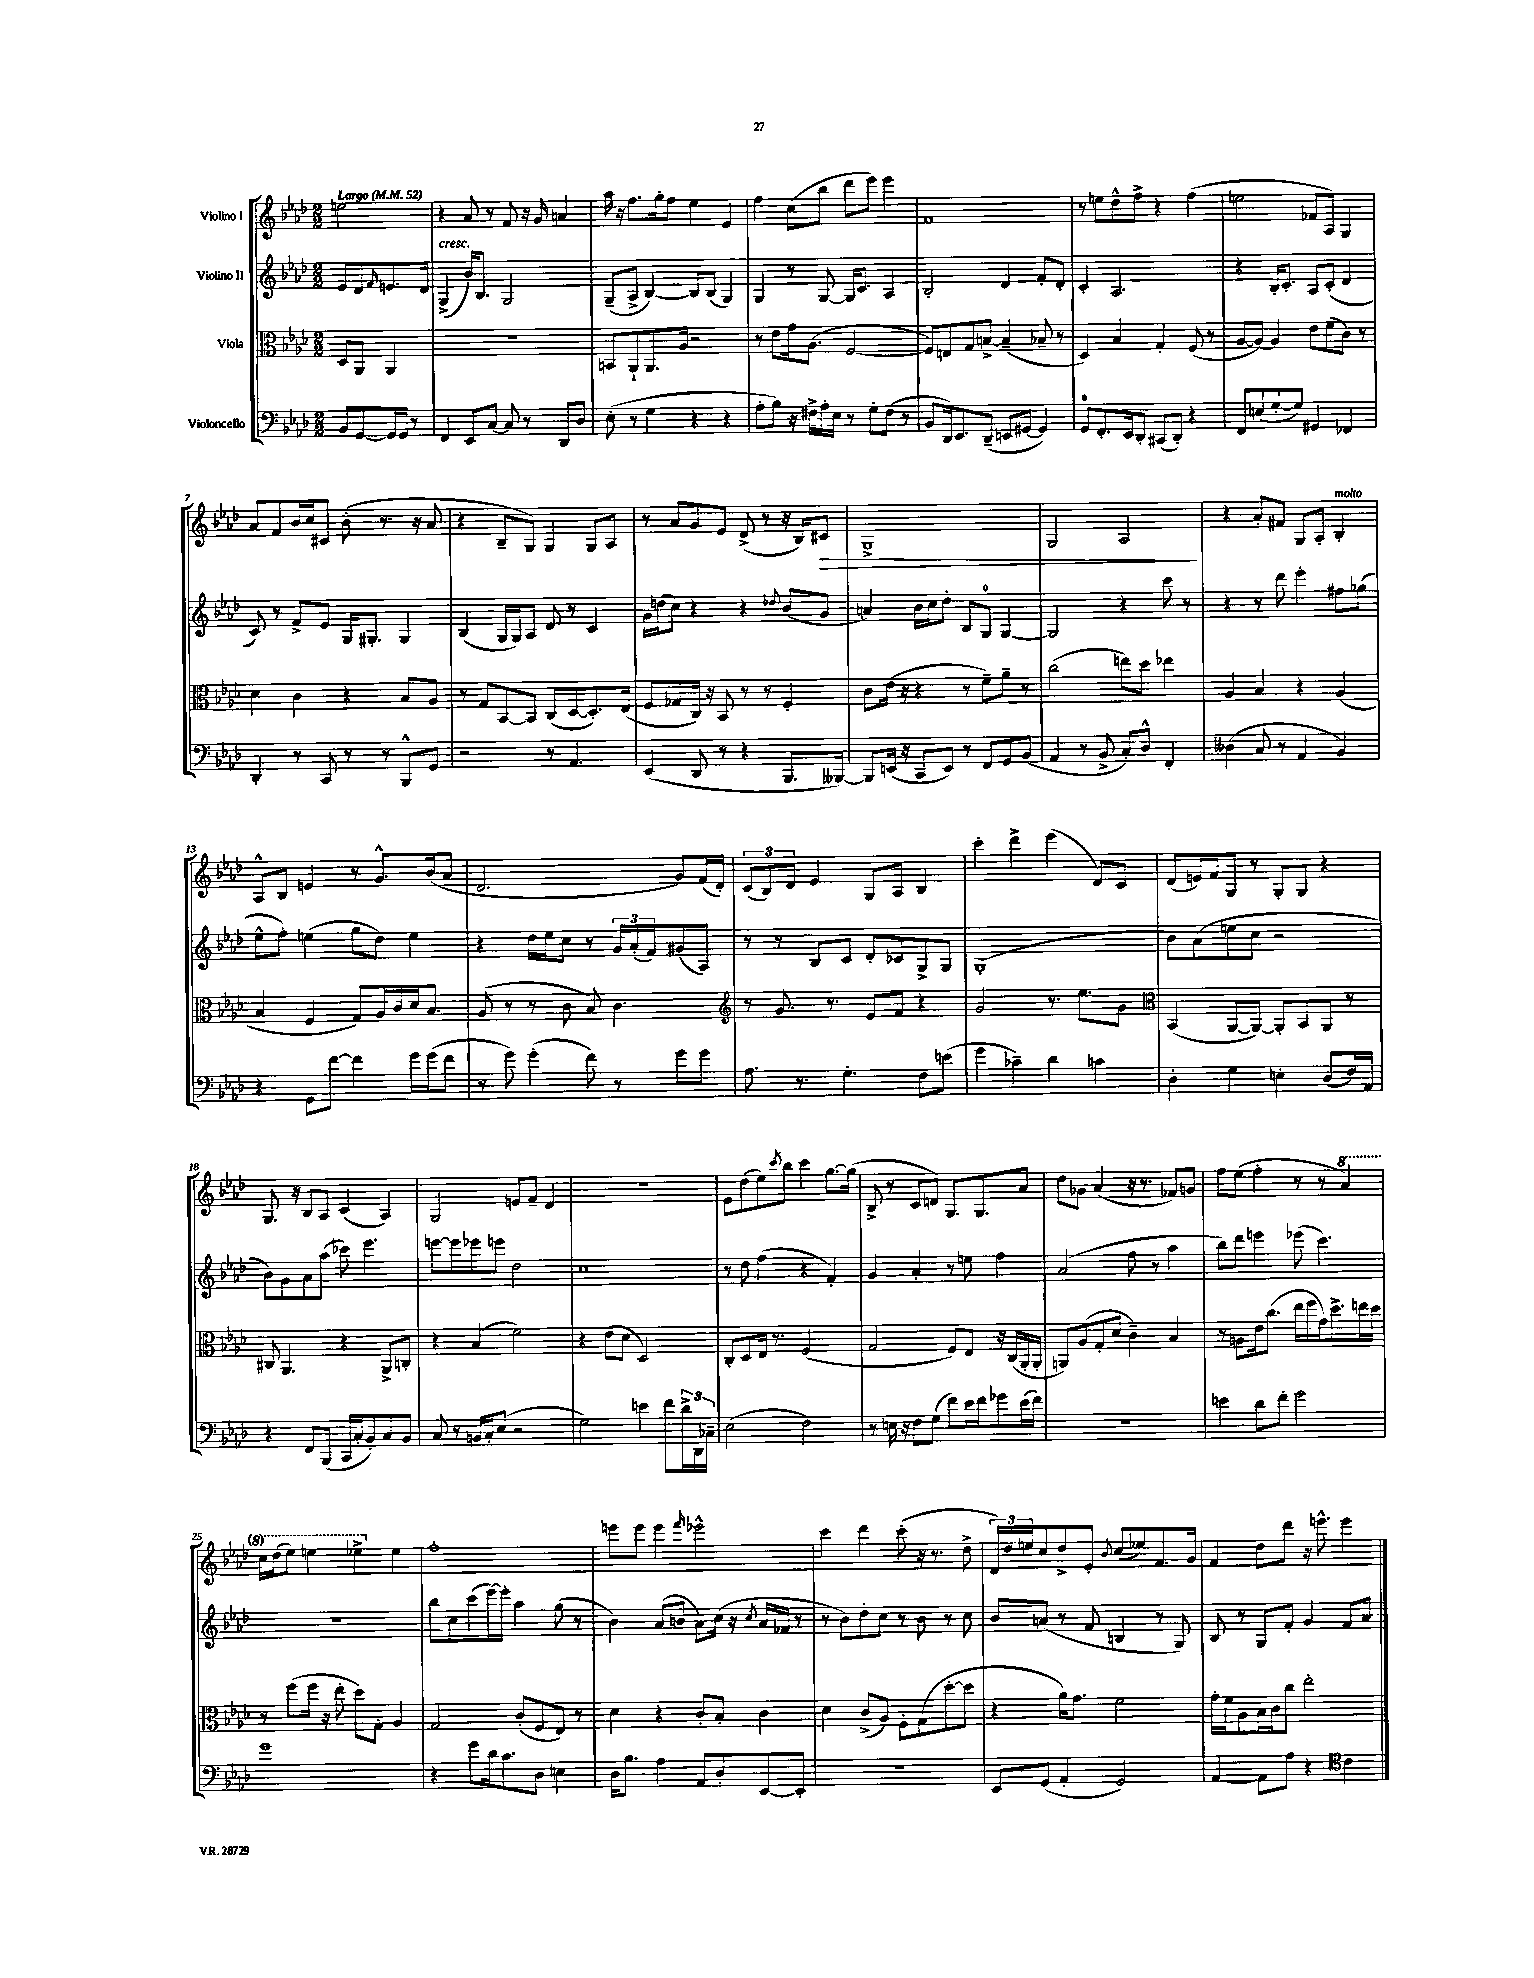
<<
\new StaffGroup <<
\new Staff = "s0" \with { instrumentName = "Violino I" } {
    \clef treble \key aes \major \numericTimeSignature \time 2/2 \partial 2 \tempo "Largo" 4 = 52
    e''2 |
    r4 aes'8 r8 f'8 r16 g'16 a'4 |
    aes''16 r16 f''8. g''16-. f''8 ees''4 ees'4 |
    f''4 c''8( bes''8 des'''8 ees'''8) ees'''4 |
    f'1 |
    r8 e''8 des''8-^ f''8-> r4 f''4( |
    e''2 fes'8 aes8) g4 |
    aes'8 f'8 bes'16 c''16 cis'8 bes'8-.( r8. r16 aes'8 |
    r4 bes8-- g8) g4 g8 aes8 |
    r8 aes'8 g'8 ees'8 des'8->( r8 r16 bes16) cis'8\> |
    g1-> |
    g2 aes2\! |
    r4 aes'8-. fis'8 g8 aes8-. bes4-.^\markup { \italic "molto" } |
    aes8-^ bes8 e'4 r8 g'8.-^ bes'16( aes'8 |
    des'2. g'8) f'16( des'16-.) |
    \tuplet 3/2 { c'8( bes8) des'8 } ees'4 g8 aes8 bes4 |
    c'''4-. des'''4-> ees'''4( des'8) c'8 |
    des'8( e'16) f'16 g8 r8 g8-. g8 r4 |
    g8. r16 bes8 aes8 c'4( aes4) |
    g2 e'8 f'8-- des'4 |
    r1 |
    ees'8 des''8( ees''8) \acciaccatura { c'''8 } bes''8 c'''4 g''8.~ g''16( |
    bes8-> r8 c'8 d'8) g8. g8. aes'8 |
    des''8 ges'8 aes'4( r16 r8. fes'8) g'8 |
    f''8 ees''8( f''4-. r8 r8 \ottava #1 aes''4) |
    c'''16 des'''16( ees'''8) e'''4 ees'''4-> \ottava #0 ees''4 |
    f''1-. |
    e'''8 e'''8 e'''4 \grace { f'''16 } ees'''2-^ |
    c'''4 des'''4 c'''8-.( r16 r8. des''8-> |
    \tuplet 3/2 { des'16) des''16 e''16 } c''8 des''8-> ees'8-. \appoggiatura { bes'8 } c''8( ees''8) f'8. g'16 |
    f'4 des''8 des'''8 r16 e'''8.-^ e'''4 \bar "|." |
}
\new Staff = "s1" \with { instrumentName = "Violino II" } {
    \clef treble \key aes \major \numericTimeSignature \time 2/2 \partial 2
    ees'8 des'8 \grace { f'16 } e'8. des'16 |
    g4->^\markup { \italic "cresc." }( bes'16) bes8. g2 |
    g8--( aes8-> bes4~) bes8 bes8( g4) |
    g4 r8 g8~ g16 c'8. aes4 |
    bes2-. des'4 f'8-. des'8-. |
    c'4-. aes2. |
    r4 bes16-. c'8.-. aes8 c'8-.( des'4 |
    c'8) r8 f'8-> ees'8 g16 gis8.-. gis4 |
    bes4( g16 g16) aes8 des'8 r8 c'4 |
    g'16 d''16( c''8) r4 r4 \appoggiatura { des''8 } bes'8( g'8 |
    a'4) bes'16 c''16 des''8-. bes8 g8-0 g4~ |
    g2 r4 c'''8 r8 |
    r4 r8 des'''8 ees'''4-. fis''8 ges''8( |
    ees''8-^ f''8-.) e''4( g''8 des''8) e''4 |
    r4 des''16 ees''16 c''8 r8 \tuplet 3/2 { g'16 aes'16-.( f'16) } gis'8( aes8) |
    r8 r8 bes8 c'8 des'8-. ces'8 g8-> g8 |
    g1-.( |
    bes'8) aes'8( e''8 c''8 r2 |
    bes'8) g'8 aes'8 aes''8( ces'''8) ees'''4. |
    e'''8~ e'''8 ees'''8 e'''8 des''2 |
    c''1 |
    r8 des''8 f''4( r4 f'4-.) |
    g'4 aes'4-. r8 e''8 f''4 |
    aes'2( f''8 r8 aes''4 |
    bes''8) des'''8 e'''4 ees'''8( c'''4.) |
    r1 |
    bes''8 c''8 c'''8( ees'''16~) ees'''16-. aes''4 g''8( r8 |
    bes'4) aes'8( b'8 aes'8) c''16( r16 \acciaccatura { c''8 } aes'16 fes'16 r8 |
    r8 bes'8) des''8-. c''8 r8 bes'8 r8 c''8 |
    bes'8 a'8( r8 f'8 b4 r8 g8) |
    bes8 r8 g8 f'8-. g'4 f'8 aes'8 \bar "|." |
}
\new Staff = "s2" \with { instrumentName = "Viola" } {
    \clef alto \key aes \major \numericTimeSignature \time 2/2 \partial 2
    des8 aes,8 aes,4 |
    R1 |
    b,8 aes,8-! aes,8. aes16 r2 |
    r8 ees'8 g'16 aes8.( f2~ |
    f8) e8 g8 b8~-> b4--( bes8-- r8 |
    des4) bes4 g4-. f8( r8 |
    aes8~ aes8~) aes4 ees'8 f'8( c'8) r8 |
    des'4 c'4 r4 bes8 aes8 |
    r8 g8 bes,8~ bes,8 c8( des8~ des8.-.) ees16( |
    f8 ges8 c16) r16 bes,8 r8 r8 f4-. |
    c'8 ees'16( r16 r4 r8 f'8--) aes'8-- r8 |
    c''2( e''8) des''8 ees''4 |
    aes4 bes4 r4 aes4( |
    bes4 f4 g8) aes16 c'16 des'16 bes8. |
    aes8( r8 r8 c'8 bes8) c'4. |
    \clef treble r8 g'8. r8. ees'8 f'8 r4 |
    g'2 r8. ees''8. g'8 |
    \clef alto bes,4( aes,8~ aes,8~) aes,8-. bes,8 aes,8 r8 |
    cis8 aes,4. r4 aes,8-> c8-. |
    r4 bes4( f'2) |
    r4 ees'8( des'8 des2) |
    c8-. des8 ees16 r8. f2( |
    g2 f8) ees8 r16 c16( aes,16-. aes,16-. |
    a,8) aes8( g8-. des'8 c'4--) bes4 |
    r8 a8 ees'16 c''8.( ees''16 f''16 g'16) des''8.-> e''16 des''16 |
    r8 f''8( f''16 r16 ees''8-. des''8) g8-. aes4 |
    g2 c'8-.( f8 ees8) r8 |
    des'4 r4 c'8-. bes8-. c'4 |
    des'4 c'8->( aes8) f8-. g8( des''8~-. des''8 |
    r4 aes'16) g'8. f'2 |
    g'16-. f'16 aes8 bes16 c'16 c''8 ees''2-. \bar "|." |
}
\new Staff = "s3" \with { instrumentName = "Violoncello" } {
    \clef bass \key aes \major \numericTimeSignature \time 2/2 \partial 2
    bes,8 g,8~ g,16 g,16 r8 |
    f,4 ees,8 c8~ c8 r8 des,8 des8 |
    ees8-.( r8 g4 r4 r4 |
    aes8-. bes8) r16 fis16-> aes16-. ees16 r8 g8-. fis8( r8 |
    bes,8 des,16) ees,8. des,8--( e,8 gis,8~ gis,4) |
    g,8-0 f,8.-. ees,16 des,8-. cis,8( des,8-.) r4 |
    f,8 e8( g8~-. g8) gis,4 fes,4 |
    des,4-. r8 c,8 r8 r8 bes,,8-^ g,8 |
    r2 r8 aes,4. |
    ees,4( des,8 r8 r4 bes,,8. beses,,16~) |
    beses,,8 e,16( r16 c,8 e,8) r8 f,8 g,8 bes,8( |
    aes,4 r8 bes,8-> c8-.) des8-^ f,4-. |
    deses4( c8 r8 aes,4 bes,4) |
    r4 g,8 f'8~ f'4 g'16 g'16( f'8 |
    r8 g'8) g'4-.( f'8) r8 g'8 g'8 |
    aes8. r8. g4.-. f8 e'8( |
    g'4 ces'4--) des'4 c'4 |
    des4-. g4 e4-. des8( f16) aes,16 |
    r4 f,8 bes,,8( c,16 c16-. bes,8-.) c8 bes,8 |
    c8 r8 b,16 c16-. ees8( r2 |
    g2) e'4 f'8 \tuplet 3/2 { des'16-> des,16 ces16-- } |
    ees2( f2) |
    r8 e16 r16 f8 g8( f'8) ees'16 f'16 ges'8 ees'16( f'16) |
    r1 |
    e'4 des'8 f'8-. g'2 |
    g'1 |
    r4 g'8 des'16 c'8. des8 e4 |
    des16 bes8. aes4 aes,8 des8-. ees,8~ ees,8-. |
    R1 |
    ees,8 g,8( aes,4-. g,2) |
    aes,4~ aes,8 aes8 r4 \clef tenor c'4 \bar "|." |
}
>>
>>
